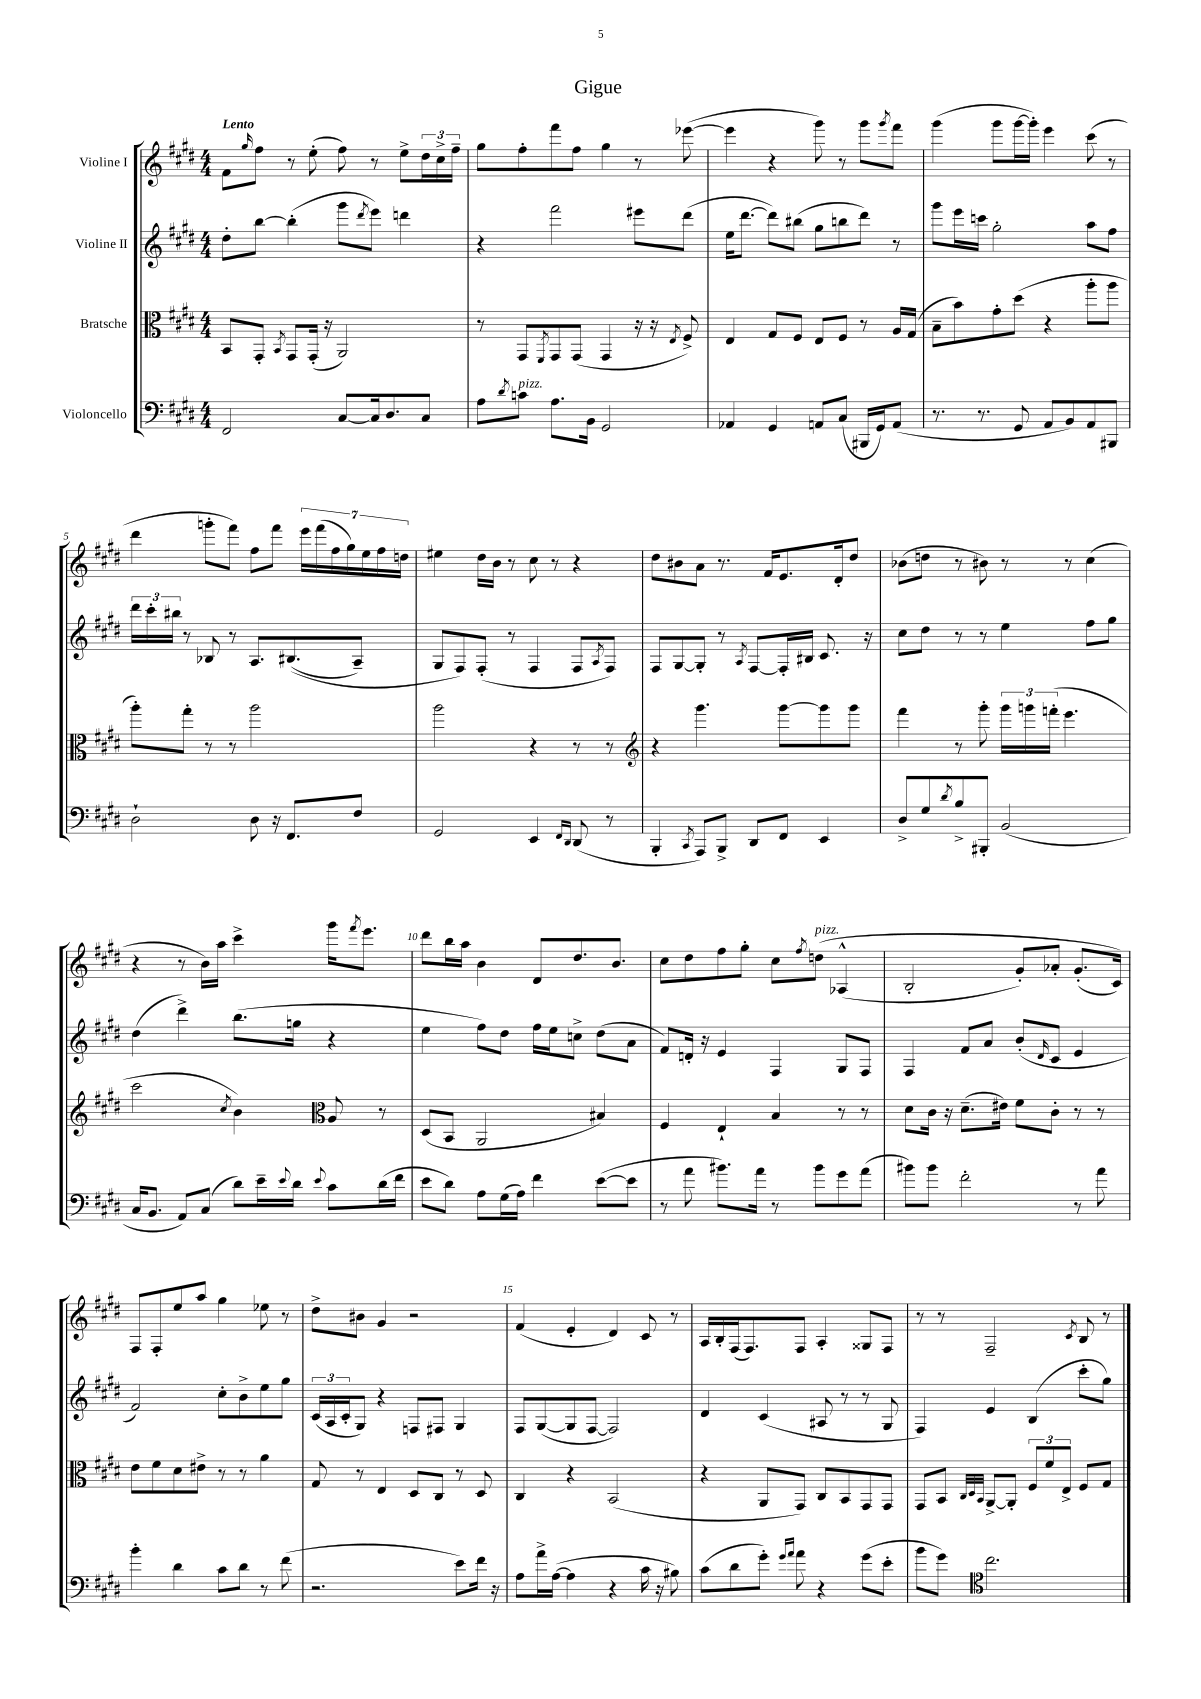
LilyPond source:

\header { title = "Gigue" }
<<
\new StaffGroup <<
\new Staff = "s0" \with { instrumentName = "Violine I" } {
    \clef treble \key e \major \numericTimeSignature \time 4/4 \tempo "Lento"
    fis'8 \grace { gis''16 } fis''8 r8 e''8-.( fis''8) r8 e''8-> \tuplet 3/2 { dis''16 cis''16-> fis''16-- } |
    gis''8 fis''8-. fis'''8 fis''8 gis''4 r8 ees'''8~( |
    ees'''4 r4 gis'''8) r8 gis'''8 \acciaccatura { gis'''8 } fis'''8 |
    gis'''4( gis'''8 gis'''16~ gis'''16-.) e'''4 cis'''8( r8 |
    dis'''4 g'''8-. fis'''8) fis''8 fis'''8 \tuplet 7/4 { e'''16 fis'''16( fis''16 gis''16) e''16 fis''16 d''16 } |
    eis''4 dis''16 b'16 r8 cis''8 r8 r4 |
    dis''8 bis'8 a'8 r8. fis'16 e'8. dis'16-. dis''8 |
    bes'8( d''8 r8 bis'8) r8 r8 cis''4( |
    r4 r8 b'16) a''16 cis'''4-> gis'''16 \acciaccatura { fis'''8 } e'''8. |
    dis'''8 b''16 a''16 b'4 dis'8 dis''8. b'8. |
    cis''8 dis''8 fis''8 gis''8-. cis''8 \acciaccatura { fis''8 } d''8^\markup { \italic "pizz." }\( aes4-^( |
    b2-. gis'8-.) aes'8-. gis'8.-.( cis'16)\) |
    fis8 fis8-. e''8 a''8 gis''4 ees''8 r8 |
    dis''8-> bis'8 gis'4 r2 |
    fis'4( e'4-. dis'4) cis'8 r8 |
    a16 b16-. fis16( fis8.) fis8 a4-. gisis8 fis8 |
    r8 r8 fis2-- \acciaccatura { cis'8 } b8 r8 \bar "|." |
}
\new Staff = "s1" \with { instrumentName = "Violine II" } {
    \clef treble \key e \major \numericTimeSignature \time 4/4
    dis''8-. b''8~ b''4-.( gis'''8 \acciaccatura { dis'''8 } e'''8) d'''4 |
    r4 fis'''2 eis'''8 dis'''8( |
    e''16 dis'''8.~ dis'''8) bis''8( gis''8 b''8 dis'''8) r8 |
    gis'''8 e'''16 c'''16 gis''2-. a''8 fis''8 |
    \tuplet 3/2 { dis'''16 cis'''16-. bis''16 } r8 bes8 r8 a8. bis8.(\( a8--) |
    gis8 fis8\) fis8-.( r8 fis4 fis8 \acciaccatura { a8 } fis8) |
    fis8 gis8~ gis8-. r8 \acciaccatura { a8 } fis8~ fis16-. bis16 cis'8. r16 |
    cis''8 dis''8 r8 r8 e''4 fis''8 gis''8 |
    dis''4( dis'''4->) b''8.( g''16 r4 |
    e''4 fis''8) dis''8 fis''16 e''16 c''8-> dis''8( a'8 |
    fis'8) d'16-. r16 e'4 fis4 gis8 fis8 |
    fis4 fis'8 a'8 b'8-.( \grace { dis'16 } cis'8 e'4 |
    fis'2) cis''8-. b'8-> e''8 gis''8 |
    \tuplet 3/2 { cis'16( a16 cis'16-. } gis8) r4 f8 fis8 gis4 |
    fis8 gis8~( gis8 fis8~ fis2) |
    dis'4 cis'4( ais8 r8 r8 gis8 |
    fis4) e'4 b4( cis'''8-. gis''8) \bar "|." |
}
\new Staff = "s2" \with { instrumentName = "Bratsche" } {
    \clef alto \key e \major \numericTimeSignature \time 4/4
    b,8 gis,8-. \acciaccatura { b,8 } gis,8 gis,16-.( r16 a,2) |
    r8 gis,8 \acciaccatura { fis,8 } gis,8 gis,8( gis,4 r16 r16 \acciaccatura { e8 } fis8->) |
    e4 gis8 fis8 e8 fis8 r8 a16 gis16( |
    b8-- b'8) gis'8-. dis''8( r4 a''8-. a''8 |
    a''8-.) gis''8-. r8 r8 a''2 |
    a''2 r4 r8 r8 |
    \clef treble r4 gis'''4. gis'''8~ gis'''8 gis'''8 |
    fis'''4 r8 gis'''8-. \tuplet 3/2 { gis'''16 g'''16 f'''16-.( } e'''4. |
    cis'''2 \acciaccatura { cis''8 } b'4) \clef alto a8 r8 |
    dis8( b,8 a,2 bis4) |
    fis4 e4-! b4 r8 r8 |
    dis'8 cis'16 r16 dis'8.--( eis'16) fis'8 cis'8-. r8 r8 |
    e'8 fis'8 dis'8 eis'8-> r8 r8 a'4 |
    gis8 r8 e4 dis8 cis8 r8 dis8 |
    cis4 r4 b,2( |
    r4 a,8 gis,8) cis8 b,8 gis,8 gis,8 |
    gis,8 b,8 \grace { cis32 dis32 b,32 } a,8~-> a,8-. \tuplet 3/2 { fis8 fis'8 e8-> } fis8 gis8 \bar "|." |
}
\new Staff = "s3" \with { instrumentName = "Violoncello" } {
    \clef bass \key e \major \numericTimeSignature \time 4/4
    fis,2 cis8~ cis16 dis8. cis8 |
    a8 \acciaccatura { dis'8 } c'8^\markup { \italic "pizz." } a8. b,16 gis,2 |
    aes,4 gis,4 a,8 cis8( bis,,16 gis,16) a,8( |
    r8. r8. gis,8 a,8 b,8) a,8 bis,,8 |
    dis2-! dis8 r16 fis,8. fis8 |
    gis,2 e,4 \grace { fis,16 dis,16 } dis,8( r8 |
    b,,4-. \acciaccatura { cis,8 } a,,8) b,,8-> dis,8 fis,8 e,4 |
    dis8-> gis8 \acciaccatura { dis'8 } b8-> bis,,8-. b,2( |
    cis16 b,8. a,8) cis8( dis'8) e'16-- \appoggiatura { e'8 } dis'16 \appoggiatura { e'8 } cis'8 dis'16( fis'16 |
    e'8 dis'8) a8 gis16( a16) fis'4 e'8~( e'8 |
    r8 a'8 bis'8.) a'16 r8 bis'8 gis'8 a'8( |
    bis'8) bis'8 fis'2-. r8 a'8 |
    b'4-. dis'4 cis'8 dis'8 r8 fis'8( |
    r2. e'8) fis'16 r16 |
    a8 a'16-> a16~( a4 r4 cis'16 r16 bis8) |
    cis'8( dis'8 gis'8-.) \grace { gis'16 a'16 } a'8 r4 gis'8( e'8-. |
    b'8 gis'8) \clef tenor cis''2. \bar "|." |
}
>>
>>
\layout { \context { \Score \override BarNumber.break-visibility = ##(#f #t #t) barNumberVisibility = #(every-nth-bar-number-visible 5) } }
